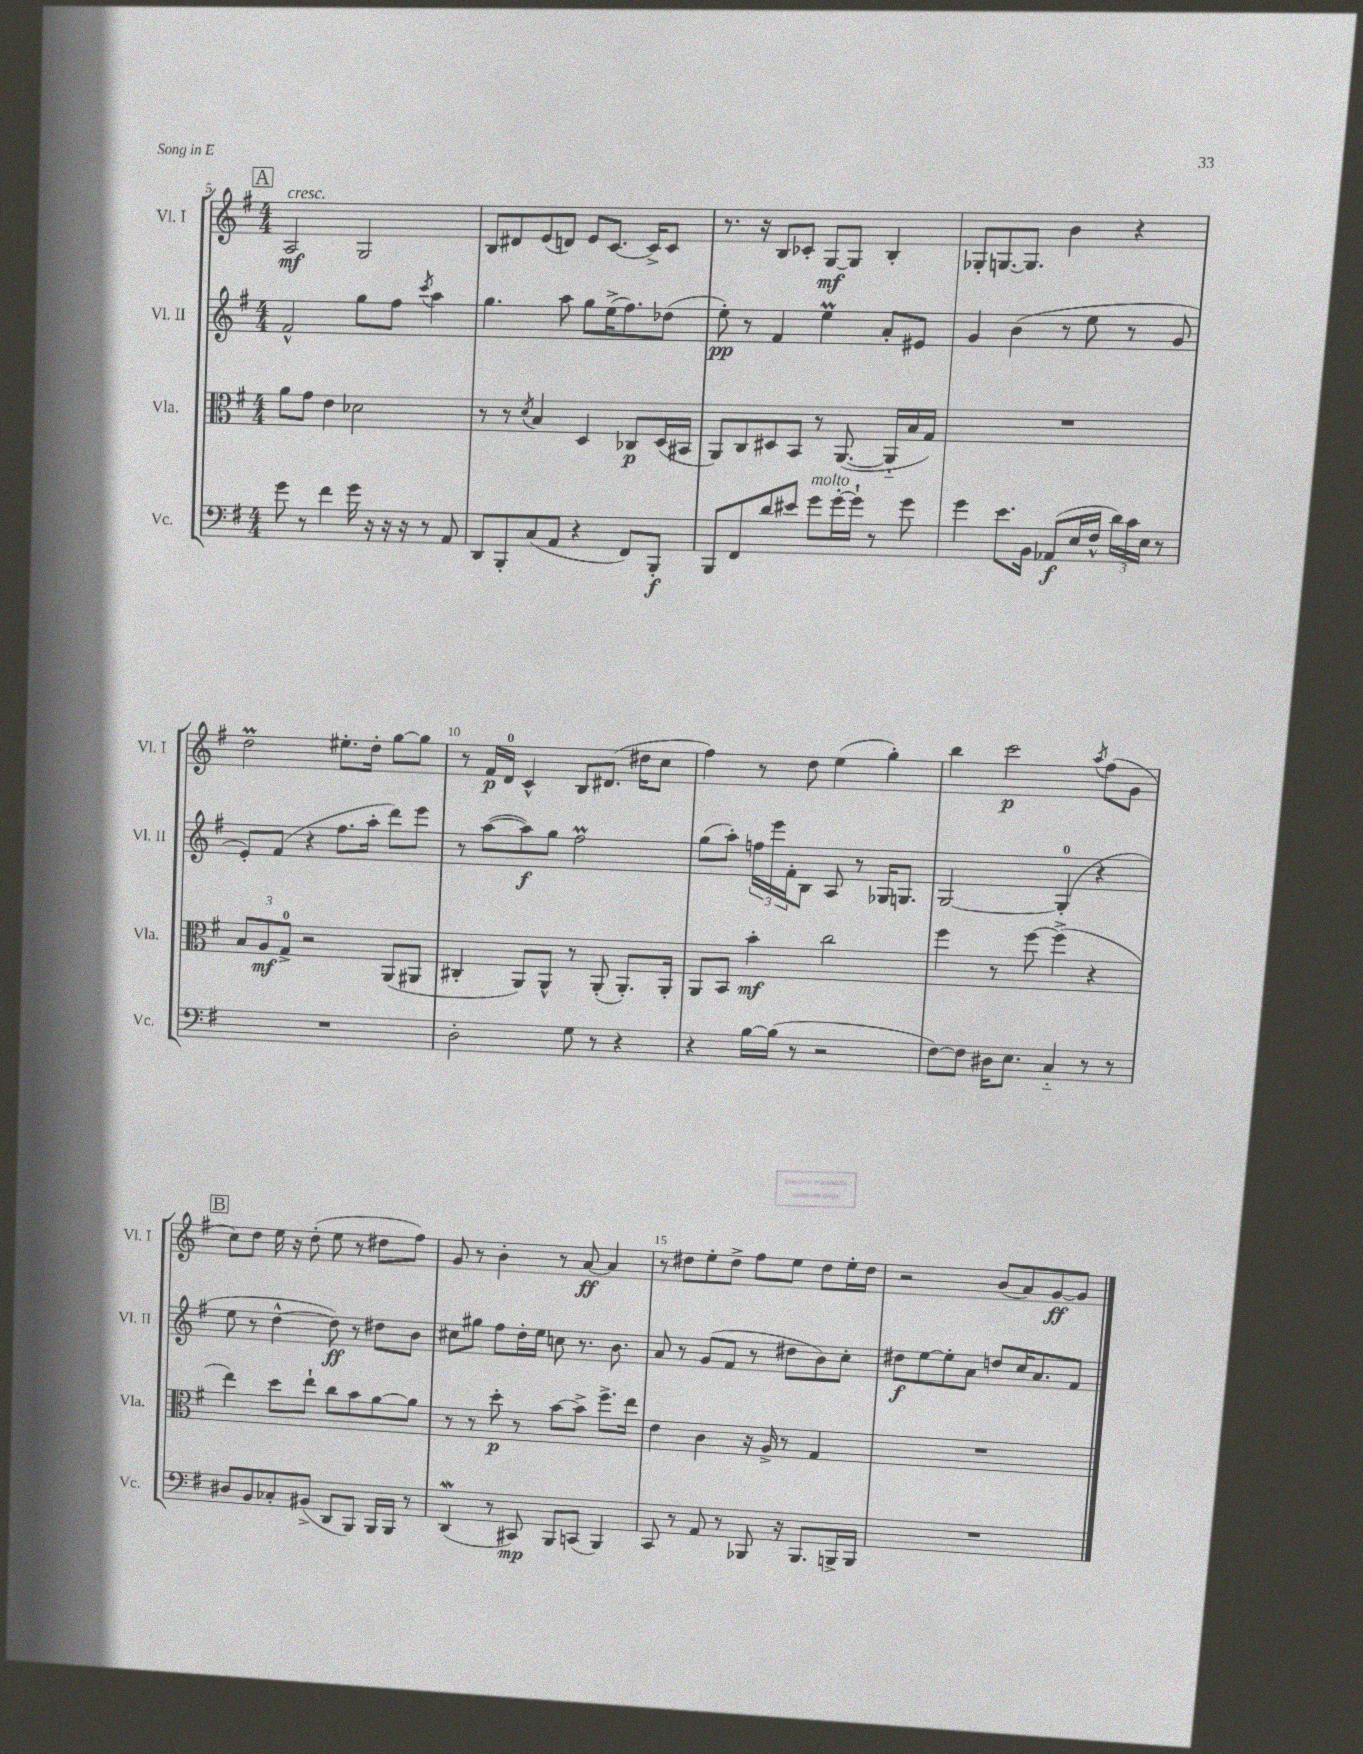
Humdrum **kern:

**kern	**dynam	**kern	**dynam	**kern	**dynam	**kern	**dynam
*part4	*part4	*part3	*part3	*part2	*part2	*part1	*part1
*staff4	*staff4	*staff3	*staff3	*staff2	*staff2	*staff1	*staff1
*I"Vc.	*	*I"Vla.	*	*I"Vl. II	*	*I"Vl. I	*
*I'Vc.	*	*I'Vla.	*	*I'Vl. II	*	*I'Vl. I	*
*clefF4	*	*clefC3	*	*clefG2	*	*clefG2	*
*k[f#]	*	*k[f#]	*	*k[f#]	*	*k[f#]	*
*M4/4	*	*M4/4	*	*M4/4	*	*M4/4	*
!!LO:REH:place=s1:t=A
=5	=5	=5	=5	=5	=5	=5	=5
!	!	!	!	!	!	!LO:TX:a:i:t=cresc.	!
8g\	.	8a\L	.	2f#^^/	.	2A/	mf
8r	.	8g\J	.	.	.	.	.
4f#\	.	4e\	.	.	.	.	.
16g\	.	2d-X\	.	8gg\L	.	2G/	.
16r	.	.	.	.	.	.	.
16r	.	.	.	8ff#\J	.	.	.
16r	.	.	.	.	.	.	.
.	.	.	.	8qccc/	.	.	.
8r	.	.	.	4aa\	.	.	.
8AA/	.	.	.	.	.	.	.
=6	=6	=6	=6	=6	=6	=6	=6
8DD/L	.	8r	.	4.gg\	.	8B/L	.
8BBB'/	.	8r	.	.	.	8d#X/	.
.	.	8qd/	.	.	.	.	.
(8C/	.	4B/	.	.	.	(8e/	.
8AA/J	.	.	.	8aa\	.	8dn/J)	.
4r	.	4D/	.	8gg\L	.	8e/L	.
.	.	.	.	(16ee^\K	.	[8.c/J	.
.	.	.	.	8.ff#\)	.	.	.
8FF#/L)	.	8C-X/L	p	.	.	.	.
.	.	.	.	.	.	16c^/KL]	.
8BBB'/J	f	(16D/L	.	(8dd-X\J	.	8c/J	.
.	.	16BB#X/JJ	.	.	.	.	.
=7	=7	=7	=7	=7	=7	=7	=7
8BBB/L	.	8AA/L)	.	8ee'\)	pp	8.r	.
8FF#/	.	8C/	.	8r	.	.	.
.	.	.	.	.	.	16r	.
8d/	.	8D#X/	.	4f#/	.	8B/L	.
8e#X/J	.	8BB/J	.	.	.	8c-X'/J	.
!LO:TX:a:i:t=molto	!	!	!	!	!	!	!
8g\L	.	8r	.	4eeM\	.	[8G/L	mf
[16g'\L	.	([8.AA/	.	.	.	8G/J]	.
16g`\JJ]	.	.	.	.	.	.	.
8r	.	.	.	8a'/L	.	4B'/	.
.	.	16AA/LL]	.	.	.	.	.
8g\	.	16B/	.	8e#X/J	.	.	.
.	.	16G/JJ)	.	.	.	.	.
=8	=8	=8	=8	=8	=8	=8	=8
4g\	.	1r	.	4g/	.	8G-X'/L	.
.	.	.	.	.	.	[8.Gn/	.
8.e\L	.	.	.	(4b\	.	.	.
.	.	.	.	.	.	8.G/J]	.
16BB\Jk	.	.	.	.	.	.	.
(8AA-X/L	f	.	.	8r	.	4b\	.
16E/L	.	.	.	8ee\	.	.	.
16F#^^/JJ	.	.	.	.	.	.	.
24d\LL)	.	.	.	8r	.	4r	.
24c\	.	.	.	.	.	.	.
24E\JJ	.	.	.	.	.	.	.
8r	.	.	.	8g/	.	.	.
!!LO:LB:g=z
=9	=9	=9	=9	=9	=9	=9	=9
1r	.	12B/L	.	8e'/L)	.	2ddM\	.
.	.	12A/	mf	.	.	.	.
.	.	.	.	(8f#/J	.	.	.
.	.	12G^/J	.	.	.	.	.
.	.	2r	.	4r	.	.	.
.	.	.	.	8.ff#\L	.	8.ee#X'\L	.
.	.	.	.	16aa'\Jk	.	16dd'\Jk	.
.	.	(8AA/L	.	8ddd\L)	.	[8gg\L	.
.	.	8AA#X/J	.	8eee\J	.	8gg\J]	.
=10	=10	=10	=10	=10	=10	=10	=10
2D'\	.	4C#X'/	.	8r	.	8r	.
.	.	.	.	([8aa\L	.	16f#/LL	p
.	.	.	.	.	.	16d/JJ	.
.	.	8AA/L)	.	8aa\])	f	4c^^/	.
.	.	8AA^^/J	.	8gg\J	.	.	.
8G\	.	8r	.	2ff#m\	.	8B/L	.
8r	.	(8AA'/	.	.	.	(8.d#X/J	.
4r	.	8.AA'/L)	.	.	.	.	.
.	.	.	.	.	.	16dd#X\KL	.
.	.	.	.	.	.	8cc\J	.
.	.	16AA'/Jk	.	.	.	.	.
=11	=11	=11	=11	=11	=11	=11	=11
4r	.	8AA/L	.	(8gg\L	.	4ff#\)	.
.	.	8BB/J	.	8aa'\J)	.	.	.
[16B\LL	.	4b'\	mf	24ffn\LL	.	8r	.
.	.	.	.	24eee\	.	.	.
(16B\JJ]	.	.	.	.	.	.	.
.	.	.	.	24f#'\J	.	.	.
8r	.	.	.	8B\J	.	8dd\	.
2r	.	2cc\	.	8A/	.	(4ee\	.
.	.	.	.	8r	.	.	.
.	.	.	.	16G-X/KL	.	4gg'\)	.
.	.	.	.	8.Gn/J	.	.	.
=12	=12	=12	=12	=12	=12	=12	=12
[8F#\L)	.	4ff#\	.	[2G/	.	4bb\	.
8F#\J]	.	.	.	.	.	.	.
16D#X\KL	.	8r	.	.	.	2ccc\	p
8.E\J	.	.	.	.	.	.	.
.	.	[8ff#\	.	.	.	.	.
4C/	.	(4ff#^\]	.	(4G'/]	.	.	.
.	.	.	.	.	.	8qaa/	.
8r	.	4r	.	4r	.	(8ff#\L	.
8r	.	.	.	.	.	8g\J	.
!!LO:LB:g=z
!!LO:REH:place=s1:t=B
=13	=13	=13	=13	=13	=13	=13	=13
8D#X/L	.	4ee\)	.	8ee\	.	8cc\L)	.
8BB/	.	.	.	8r	.	8dd\J	.
8C-X'/	.	8dd\L	.	[4dd^^\	.	16ee\	.
.	.	.	.	.	.	16r	.
(8BB#X^/J	.	8ee`\J	.	.	.	(8dd'\	.
8DD/L	.	8cc\L	.	8dd\])	ff	8ee\	.
8BBB/J)	.	8b\	.	8r	.	8r	.
16BBB/LL	.	[8a\	.	8dd#X\L	.	8dd#X\L	.
16BBB/JJ	.	.	.	.	.	.	.
8r	.	8a\J]	.	8b\J	.	8ff#\J)	.
=14	=14	=14	=14	=14	=14	=14	=14
(4DDW/	.	8r	.	8cc#X\L	.	8g/	.
.	.	8r	.	8gg#X\J	.	8r	.
8r	.	8dd'\	p	8ff#\L	.	4b'\	.
8CC#X/)	mp	8r	.	16dd'\L	.	.	.
.	.	.	.	16ee\JJ	.	.	.
8BBB/L	.	[8b\L	.	8ccn\	.	8r	.
(8CCn/J	.	8b^\J]	.	8.r	.	[8a/	ff
4BBB/)	.	8.ff#^\L	.	.	.	4a/]	.
.	.	.	.	8.b\	.	.	.
.	.	16ee\Jk	.	.	.	.	.
=15	=15	=15	=15	=15	=15	=15	=15
8CC/	.	4e\	.	8a/	.	8r	.
8r	.	.	.	8r	.	8dd#X\L	.
8AA/	.	4c\	.	(8g/L	.	8ee'\	.
8r	.	.	.	8f#/J	.	8dd#^\J	.
8BBB-X/	.	16r	.	8r	.	8ff#\L	.
.	.	16A^/	.	.	.	.	.
16r	.	8r	.	8dd#X\L	.	8ee\J	.
8.BBB-/L	.	.	.	.	.	.	.
.	.	4G/	.	8b\)	.	8dd#\L	.
16BBBn^/L	.	.	.	8cc'\J	.	16ee'\L	.
16BBB/JJ	.	.	.	.	.	16dd#\JJ	.
=16	=16	=16	=16	=16	=16	=16	=16
1r	.	1r	.	8dd#X\L	f	2r	.
.	.	.	.	[8ee\	.	.	.
.	.	.	.	8ee'\]	.	.	.
.	.	.	.	8a\J	.	.	.
.	.	.	.	8ddn/L	.	(8b/L	.
.	.	.	.	16cc/K	.	8a/)	.
.	.	.	.	8.a/	.	.	.
.	.	.	.	.	.	[8g/	ff
.	.	.	.	8f#/J	.	8g/J]	.
==	==	==	==	==	==	==	==
*-	*-	*-	*-	*-	*-	*-	*-
